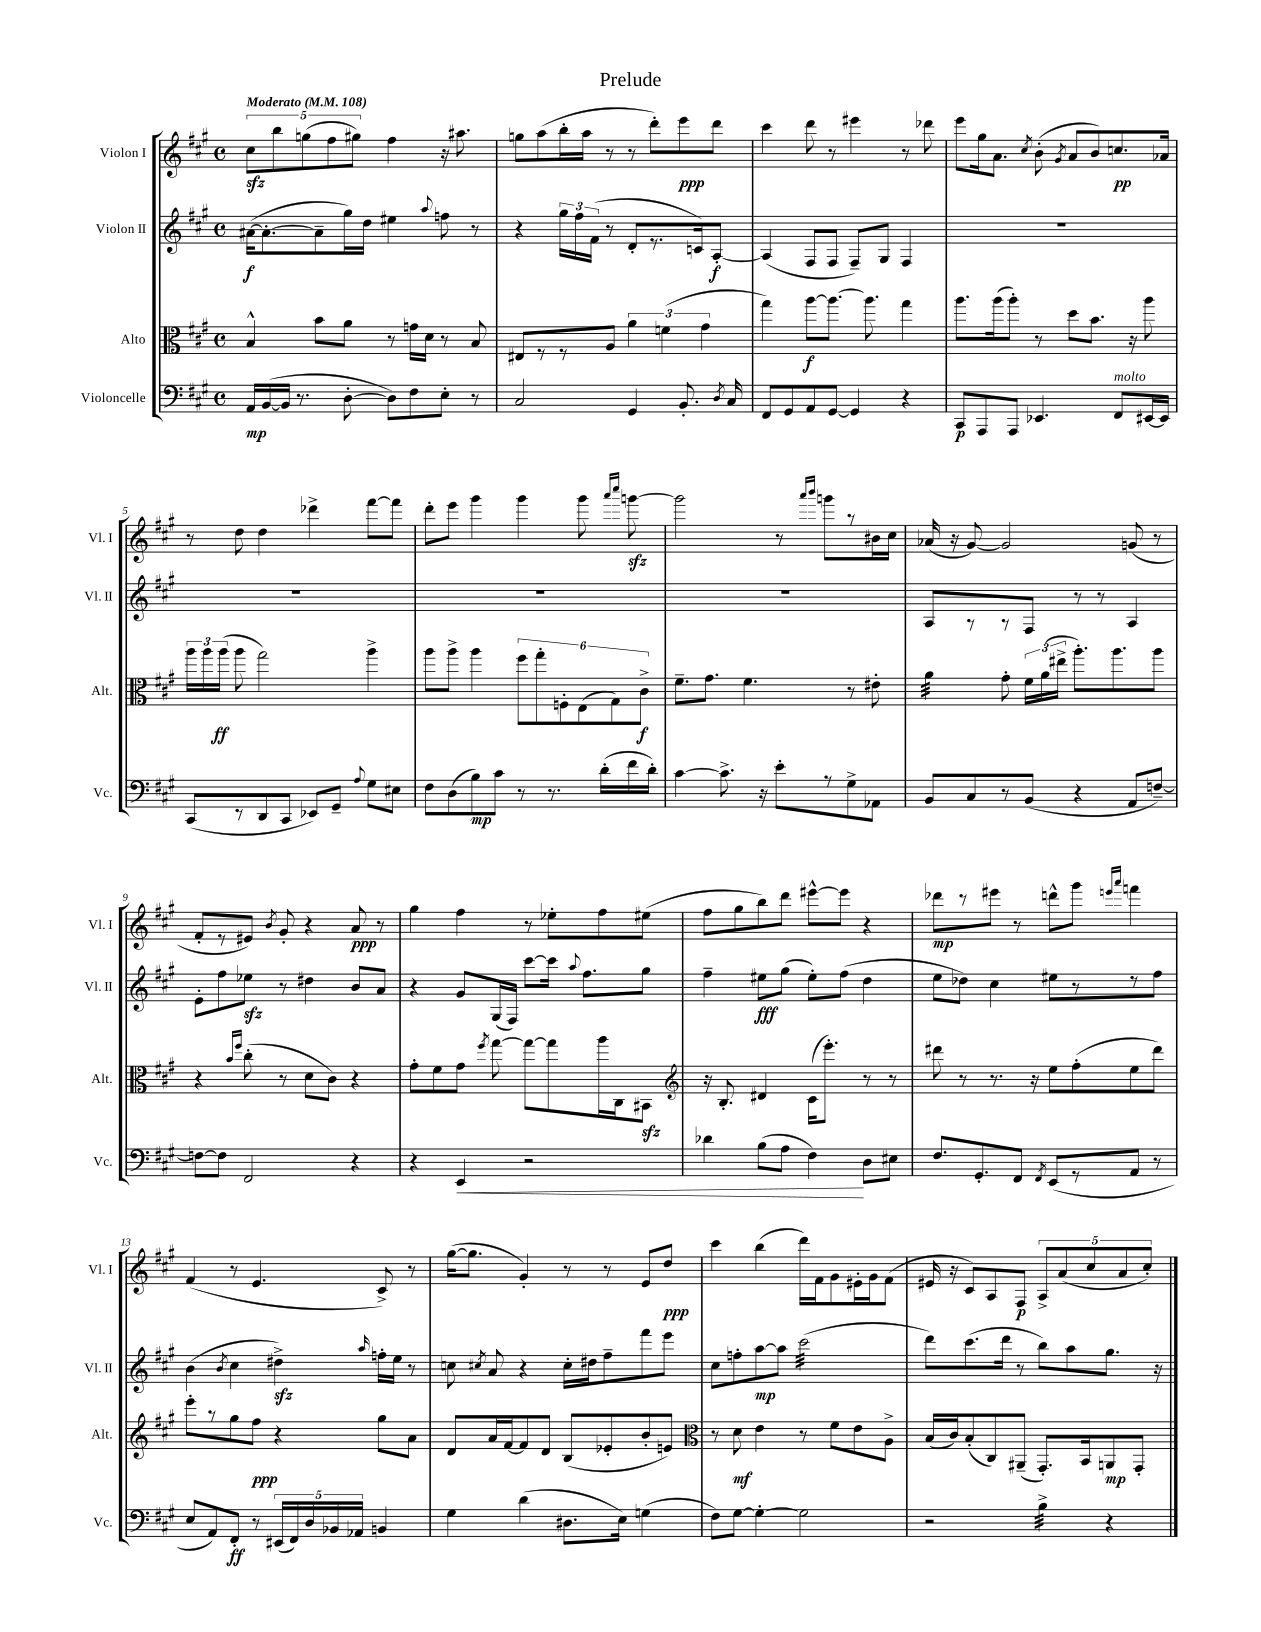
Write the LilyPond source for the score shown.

\header { title = "Prelude" }
<<
\new StaffGroup <<
\new Staff = "s0" \with { instrumentName = "Violon I" shortInstrumentName = "Vl. I" } {
    \clef treble \key a \major \defaultTimeSignature \time 4/4 \tempo "Moderato" 4 = 108
    \autoBeamOff \tuplet 5/4 { cis''8[\sfz b''8 g''8( fis''8 gis''8]) } fis''4 r16 ais''8. |
    g''8[ a''8( b''16-. a''16] r8 r8 d'''8[-.) e'''8\ppp d'''8] |
    cis'''4 d'''8 r8 eis'''4 r8 des'''8 |
    e'''8[ gis''16 a'8.] \acciaccatura { cis''8 } b'8-.( \acciaccatura { gis'8 } a'8[ b'8) c''8.\pp aes'16] |
    r8 d''8 d''4 des'''4-> fis'''8[~ fis'''8] |
    d'''8[-. e'''8] gis'''4 gis'''4 gis'''8 \grace { a'''16[ cis''''16] } g'''8~\sfz |
    g'''2 r8 \grace { a'''16[ b'''16] } g'''8[ r8 bis'16 cis''16] |
    aes'16( r16 gis'8~) gis'2 g'8( r8 |
    fis'8[-. r8 eis'8]) \acciaccatura { b'8 } gis'8-. r4 a'8\ppp r8 |
    gis''4 fis''4 r8 ees''8[-. fis''8 eis''8]( |
    fis''8[ gis''8 b''8) d'''8] eis'''8[~-^ eis'''8] r4 |
    des'''8[\mp r8 eis'''8] r8 d'''8[-^ gis'''8] \grace { e'''16[ a'''16] } f'''4 |
    fis'4( r8 e'4. cis'8->) r8 |
    gis''16[~( gis''8.] gis'4-.) r8 r8 e'8[ d''8]\ppp |
    cis'''4 b''4( d'''16[) fis'16 gis'8 eis'16-. gis'16 fis'8]( |
    eis'16 r16 cis'8[) a8 fis8]\p \tuplet 5/4 { a8[-> a'8( cis''8 a'8 cis''8]-.) } \bar "|." |
}
\new Staff = "s1" \with { instrumentName = "Violon II" shortInstrumentName = "Vl. II" } {
    \clef treble \key a \major \defaultTimeSignature \time 4/4
    \autoBeamOff ais'16[~\f( ais'8.~-. ais'8-- gis''16) d''16] eis''4 \appoggiatura { a''8 } f''8 r8 |
    r4 \tuplet 3/2 { gis''16[ fis''16 fis'16]( } r8 d'8[-. r8. c'16) a8]~-.\f |
    a4( fis8[ fis8] fis8[--) gis8] fis4 |
    R1 |
    R1 |
    R1 |
    R1 |
    a8[ r8 r8 fis8] r8 r8 a4 |
    e'8[-. fis''8 ees''8]\sfz r8 dis''4 b'8[ a'8] |
    r4 gis'8[ gis16( fis16]) cis'''8[~ cis'''16] \appoggiatura { a''8 } fis''8.[ gis''8] |
    fis''4-- eis''8[\fff gis''8]( eis''8[-.) fis''8]( d''4 |
    e''8[ des''8]) cis''4 eis''8[ r8 r8 fis''8] |
    b'4( \acciaccatura { b'8 } cis''4 dis''4->\sfz) \grace { a''16 } f''16[-. e''16] r8 |
    c''8 \acciaccatura { cis''8 } a'8 r4 cis''16[-. dis''16 fis''8-- fis'''8 e'''8] |
    cis''8[ f''8-. a''8~\mp a''8] cis'''2:32( |
    d'''8[) cis'''8.( d'''16] r8 b''8[) a''8 gis''8.] r16 \bar "|." |
}
\new Staff = "s2" \with { instrumentName = "Alto" shortInstrumentName = "Alt." } {
    \clef alto \key a \major \defaultTimeSignature \time 4/4
    \autoBeamOff b4-^ b'8[ a'8] r8 g'16[ d'16] r8 b8 |
    eis8[ r8 r8 a8] \tuplet 3/2 { a'4 f'4( gis'4 } |
    gis''4) a''8[~\f a''8.]~ a''8. gis''4 |
    a''8.[ a''16( a''8]-.) r8 d''8[ b'8.] r16 a''8 |
    \tuplet 3/2 { a''16[ a''16 a''16]\ff( } a''8 gis''2) a''4-> |
    a''8[ a''8]-> a''4 \tuplet 6/4 { fis''8[ gis''8-. f8-. e8( gis8) cis'8]->\f } |
    fis'8.[-- gis'8.] fis'4. r8 eis'8-. |
    a'4:32 gis'8-. \tuplet 3/2 { fis'16[ a'16( eis''16]-> } a''8.[-.) a''8. a''8] |
    r4 \grace { b'16[ fis''16] } cis''8-.( r8 d'8[ cis'8]) r4 |
    gis'8[-. fis'8 gis'8] \acciaccatura { fis''8 } gis''8~ gis''8[~ gis''8 a''16 cis16 bis,8]\sfz |
    \clef treble r16 b8.-. dis'4 cis'16[( e'''8.]-.) r8 r8 |
    dis'''8 r8 r8. r16 e''8[ fis''8-.( e''8 dis'''8]) |
    e'''8[-. r8 gis''8 fis''8]\ppp r4 gis''8[ a'8] |
    d'8[ a'16 fis'16~ fis'8 d'8] b8[( ees'8-. b'8-. e'8]) |
    \clef alto r8 d'8\mf e'4 r8 fis'8[ e'8 a8]-> |
    b16[( cis'16) b8-.( cis8) ais,8]--( gis,8.[-.) b,16 a,8\mp gis,8]-. \bar "|." |
}
\new Staff = "s3" \with { instrumentName = "Violoncelle" shortInstrumentName = "Vc." } {
    \clef bass \key a \major \defaultTimeSignature \time 4/4
    \autoBeamOff a,16[\mp b,16~( b,16] r8. d8~-. d8[) fis8 e8]-. r8 |
    cis2 gis,4 b,8.-. \acciaccatura { d8 } cis16 |
    fis,8[ gis,8 a,8 gis,8]~ gis,4 r4 |
    cis,8[\p a,,8 a,,8] ees,4. fis,8[^\markup { \italic "molto" } eis,16~ eis,16] |
    cis,8[( r8 d,8 cis,8] ees,8[) gis,8]-- \appoggiatura { a8 } gis8[ eis8] |
    fis8[ d8( b8\mp) cis'8] r8 r8. d'16[-.( fis'16 d'16]-.) |
    cis'4~ cis'8.-> r16 e'8[-. r8 gis8-> aes,8] |
    b,8[ cis8 r8 b,8]( r4 a,8[ f8]~--) |
    f8[~ f8] fis,2 r4 |
    r4 e,4\< r2 |
    des'4 b8[( a8] fis4\!) d8[ eis8] |
    fis8.[ gis,8.-. fis,8] \acciaccatura { fis,8 } e,8[( r8 a,8] r8 |
    e8[ a,8) fis,8]-.\ff r8 \tuplet 5/4 { eis,16[( fis,16) d16 bes,16 aes,16] } b,4 |
    gis4 d'4( dis8.[ e16]) g4( |
    fis8[) gis8]~ gis4~-. gis2 |
    r2 b4:32-> r4 \bar "|." |
}
>>
>>
